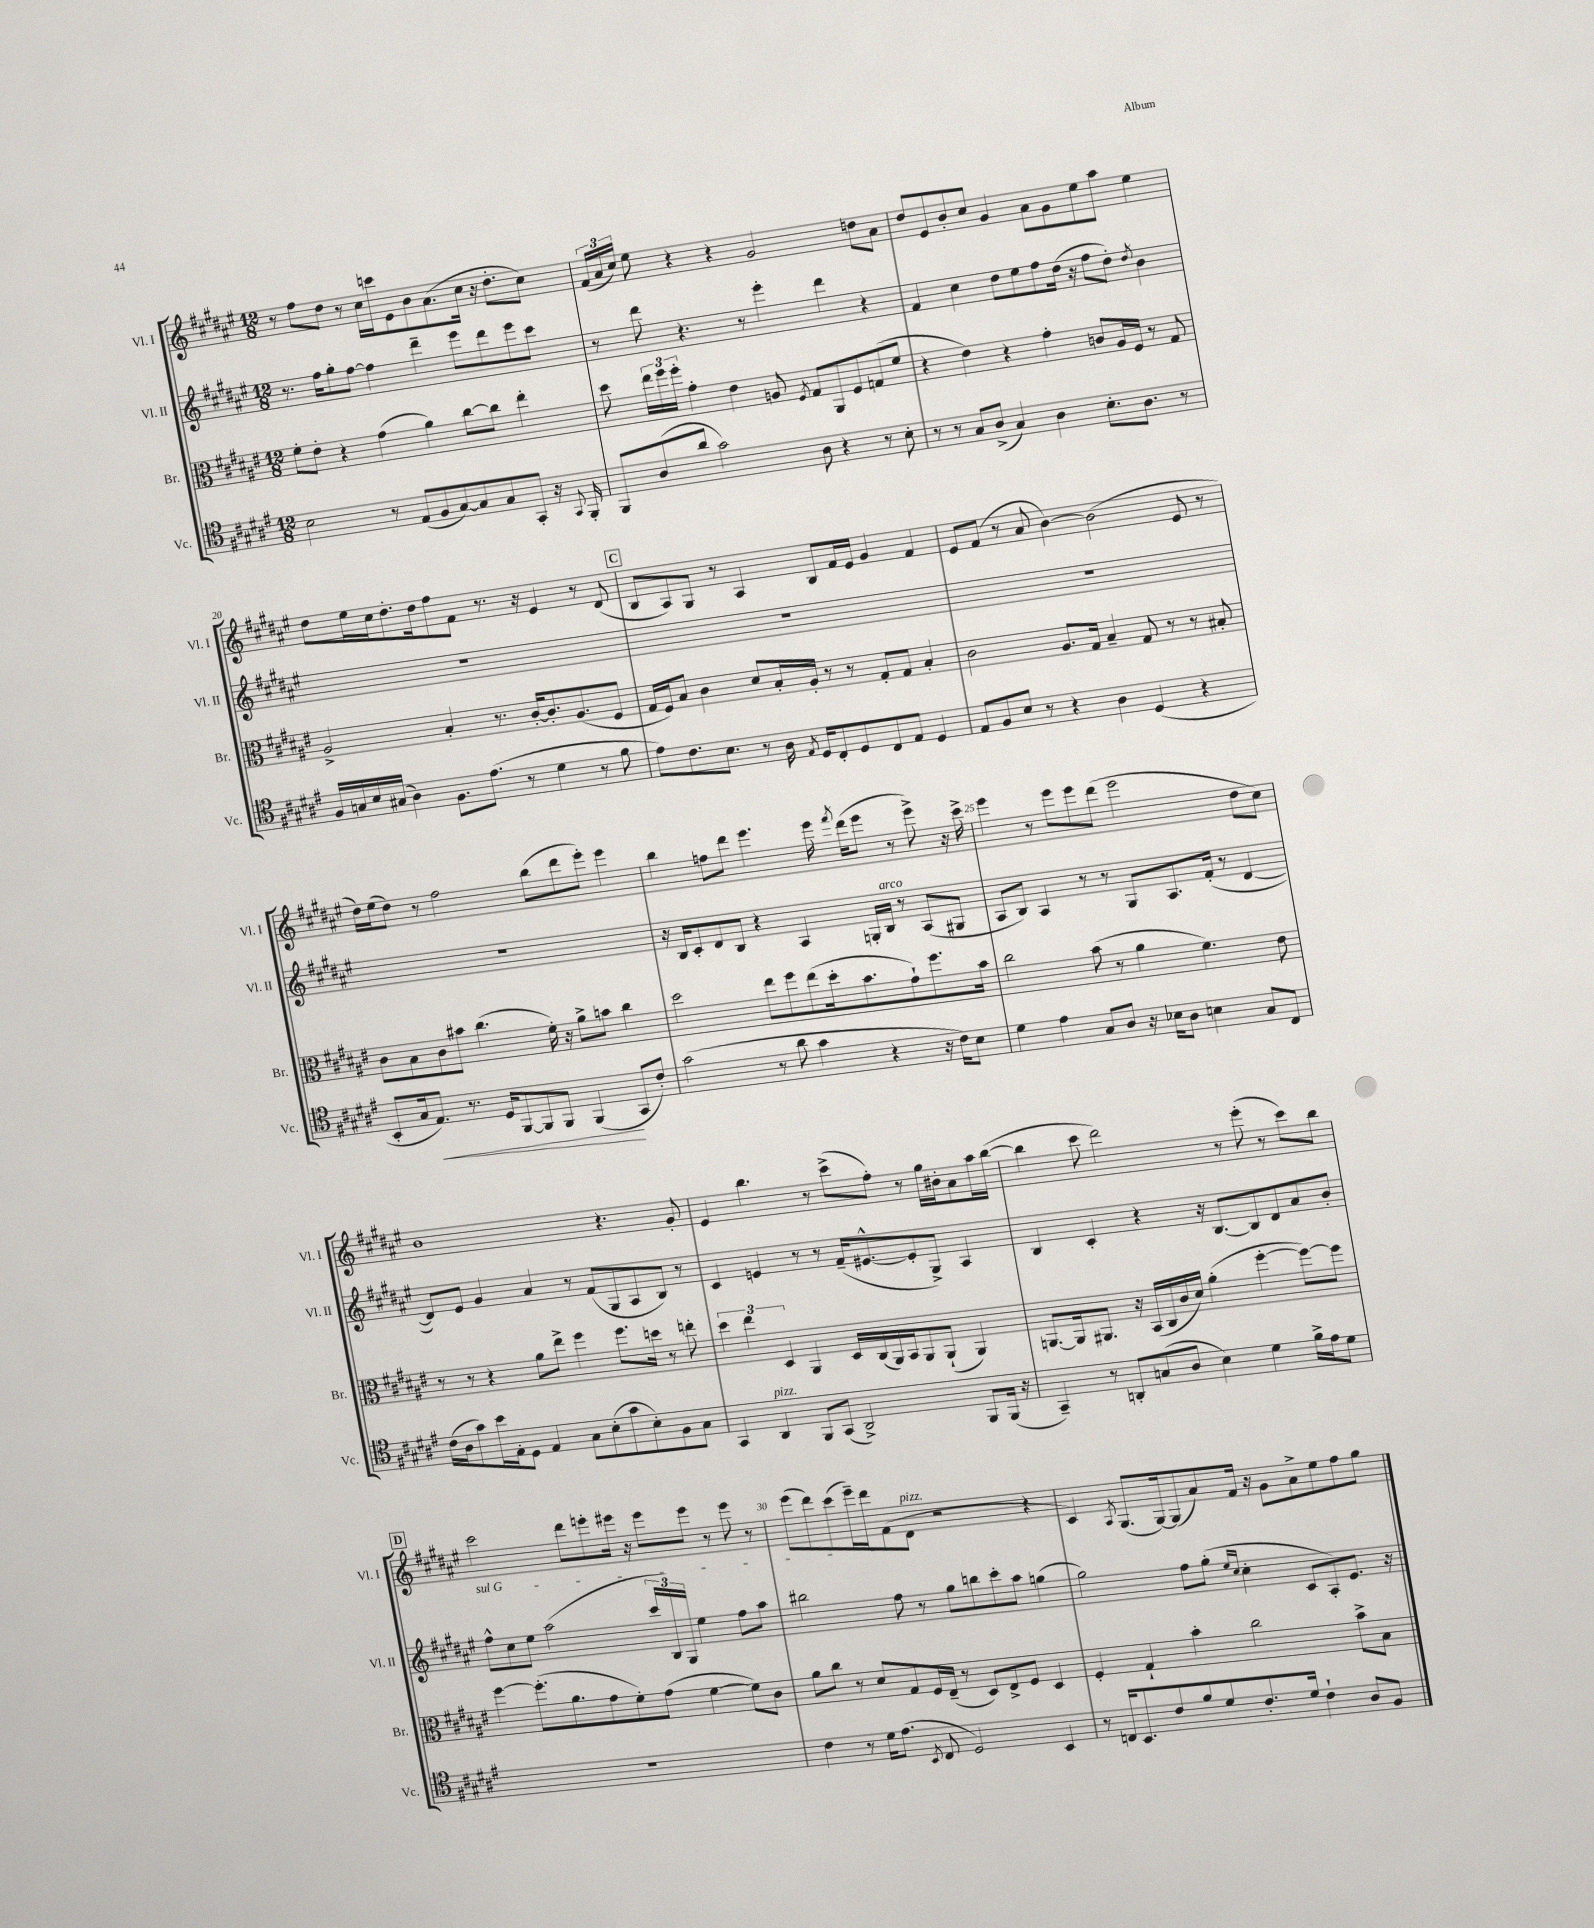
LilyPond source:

<<
\new StaffGroup <<
\new Staff = "s0" \with { instrumentName = "Vl. I" shortInstrumentName = "Vl. I" } {
    \clef treble \key fis \major \numericTimeSignature \time 12/8
    \autoBeamOff r8 fis''8[ dis''8] r8 cis''16[ c'''16 eis'8 b'8 ais'8.( cis''16] r16 dis''8.[-. cis''8]) |
    \tuplet 3/2 { fis'16[( ais'16 cis''16]) } eis''8 r4 r4 gis'2 d''8[ ais'8] |
    dis''8[ eis'8 b'8-. cis''8] gis'4 ais'8[ gis'8 eis''8 ais''8] eis''4 |
    dis''8[ eis''16 cis''16 dis''8.-. dis''16 fis''8 fis'8] r8. r16 eis'4 r8 dis'8( |
    \mark \markup { \box "C" } b8[ ais8) gis8] r8 ais4 b8[ fis'16 eis'16] gis'4 fis'4 |
    eis'8[ fis'8]( r8 ais'8 b'4~) b'2( eis'8 r8 |
    dis''16[) eis''16( dis''8]) r8 fis''2 b''8[( dis'''8 eis'''8]-.) eis'''4 |
    b''4 f''8[ dis'''8] eis'''4. eis'''16 \acciaccatura { fis'''8 } dis'''16[( eis'''8] r8 eis'''8->) r16 cis'''16-> |
    eis'''4 r8 eis'''8[ eis'''8 dis'''8]( eis'''2 dis''8[ cis''8]) |
    b'1 r4. gis'8-. |
    eis'4 b''4. r8 cis'''8[->( fis''8]-.) r8 gis''16[ bis'16-. ais'8 ais''16 b''16]~( |
    b''4 cis'''8 dis'''2) r8 eis'''8-.( r8 cis'''8[) b''8] |
    \mark \markup { \box "D" } cis'''2 dis'''8[ e'''8-. eis'''16] r16 eis'''8[ eis'''8] r8 eis'''8 r8 |
    eis'''8[( dis'''8) cis'''8( eis'''16--) dis'''16 fis'8( dis'8]^\markup { \italic "pizz." } r2 r4 |
    cis'4) \acciaccatura { ais8 } gis8.[( gis16~) gis8( ais'8) fis'16] r16 gis'8[ ais'8-> eis''8 fis''8 gis''8] \bar "|." |
}
\new Staff = "s1" \with { instrumentName = "Vl. II" shortInstrumentName = "Vl. II" } {
    \clef treble \key fis \major \numericTimeSignature \time 12/8
    \autoBeamOff r8. fis''16[ gis''8-. fis''8]~ fis''4 dis'''4-- eis'''8[ dis'''8 eis'''8 cis'''8] |
    r8 dis'''8 r4. r8 eis'''4-. dis'''4 r4 |
    fis'4 cis''4 dis''8[ eis''8 fis''8 dis''16]( r16 fis''8[ dis''8]-.) \acciaccatura { dis''8 } b'4 |
    R1. |
    \mark \markup { \box "C" } R1. |
    R1. |
    R1. |
    r16 b16[ cis'8-. dis'8 b8] r4 ais4 g16[-. b16]^\markup { \italic "arco" } r8 ais8[( gis8] |
    ais8[ b8]) ais4 r8 r8 gis8[ ais8. fis'16]-.( r8 dis'4~ |
    dis'8[) eis'8] gis'4 ais'4 r8 fis'8[( gis8 ais8 b8]) r8 |
    cis'4 e'4 r8 r8 fis'16[--( eis'8.~-^ eis'8-. gis8]->) ais4 |
    b4 cis'4-. r4 r16 b8.[~ b8 dis'8 ais'8 b'8]-. |
    \mark \markup { \box "D" } \once \override TextSpanner.bound-details.left.text = \markup { \italic "sul G" } fis''8[-^\startTextSpan cis''8 eis''8] ais''2( \tuplet 3/2 { cis'''16[ b16) gis16] } eis''4 fis''8[ ais''8] |
    bis''2 fis''8\stopTextSpan r8 gis''8[ b''8 cis'''8-. ais''8] g''4( |
    gis''2) fis''8[ gis''8]-.( \grace { eis''16[ cis''16] } cis''4-. cis'8[ ais8-.) eis'8.] r16 \bar "|." |
}
\new Staff = "s2" \with { instrumentName = "Br." shortInstrumentName = "Br." } {
    \clef alto \key fis \major \numericTimeSignature \time 12/8
    \autoBeamOff fis'8[-. eis'8]-. r4 gis'4( ais'4) cis''8[~ cis''8] eis''4-. |
    dis''8 \tuplet 3/2 { eis''16[ fis''16 fis''16]-. } gis'4-. eis'4 a8 \acciaccatura { fis8 } gis8[ ais,8 fis8 g8( fis'8] |
    r4 eis'4) r4 gis'4-. c'8[ ais16 fis16] r8 gis8 |
    ais2-> b4-. r8. cis'16[~-. cis'8.-. ais8.( fis8] |
    \mark \markup { \box "C" } gis16[ fis16) b8] cis'4 dis'8[ b16-. ais16]-. r8 r8 gis8[-. gis8] b4-. |
    cis'2 ais8.[ gis16] b4-- gis8 r8 r8 bis8-. |
    cis'8[ b8 cis'8 bis'8] cis''4.( fis'16-.) r16 ais'8[-> b'8] cis''4 |
    dis''2 eis''8[ fis''8 eis''8( dis''16-. b'8. gis'8-!) fis''8. b'16] |
    cis''2 b'8( r8 ais'4 fis'4.) eis'8 |
    r8 r8 r4 ais'8[ eis''8]-> fis''4 fis''8.[ d''16] r8 e''8-. |
    \tuplet 3/2 { dis''4 eis''4 dis4 } ais,4 dis16[ cis16( ais,16) b,16 ais,8 ais,8]-!( ais,4) |
    a,8.[~ a,16 ais,8.] r16 b,16[( cis16 cis'16 dis'16]) ais'4-.( fis''4~-. fis''8[~) fis''8] |
    \mark \markup { \box "D" } fis''4~ fis''8.[-.( ais'8. gis'8 fis'8-.) gis'8]( fis'4~ fis'8[) cis'8] |
    ais'8[ cis''8] r8 dis'8[ gis8 fis16 eis16]--( r8 dis8[) eis8-> fis8] dis4 |
    fis4-. gis4-! b'4-. cis''2 b'8[-> b8] \bar "|." |
}
\new Staff = "s3" \with { instrumentName = "Vc." shortInstrumentName = "Vc." } {
    \clef tenor \key fis \major \numericTimeSignature \time 12/8
    \autoBeamOff b2 r8 eis8[( fis8 gis8~) gis8 gis8 gis,8]-. r16 \appoggiatura { gis,8 } fis,16-. |
    fis,8[ ais8( ais'8] gis'2) ais8 r4 r8 b8-. |
    r8 r8 gis8[ ais8]->( gis4) ais4 b8.[-. ais8.] r8 |
    fis16[ g16 b16 gis16]( ais4) fis8.[ eis'8.]( r8 dis'4 r8 fis'8 |
    \mark \markup { \box "C" } eis'8[) cis'8. b8.] r8 ais16 \acciaccatura { eis8 } dis16[ cis8-. dis8 cis8 eis8] dis4 |
    eis8[ fis8 b8] r8 r4 ais4 dis4( r4 |
    b,8[-. gis16 eis8.]\<) r8. dis16[ fis,8~ fis,8 fis,8] fis,4\!( gis,8[ cis'8]-.) |
    gis'2( r8 ais'8 gis'4 r4 r16 cis'16[) b8] |
    dis'4 eis'4 gis8[ ais8] r16 bes16[ ais8] b4 gis8[ cis8] |
    cis'16[( ais16 gis'8) b'16 eis16-. dis8] eis4 gis8[ b8-.( gis'8 b8-.) fis8 gis8] |
    gis,4 ais,4^\markup { \italic "pizz." } fis,8[ gis,8]( ais,2->) fis,8[ fis,16]( r16 |
    gis,4--) r8 a,8[-. g8( ais8] b4) dis'4 fis'16[-> eis'16 dis'8] |
    \mark \markup { \box "D" } R1. |
    cis'4 r8 dis'16[ eis'8.]( \acciaccatura { b,8 } cis8 dis2) b,4 |
    r8 c16[ b,8. cis'8 fis'8 dis'8 cis'8.-. dis'16] cis'4-! ais8[ fis8] \bar "|." |
}
>>
>>
\layout { \context { \Score currentBarNumber = #17 \override BarNumber.break-visibility = ##(#f #t #t) barNumberVisibility = #(every-nth-bar-number-visible 5) } }
